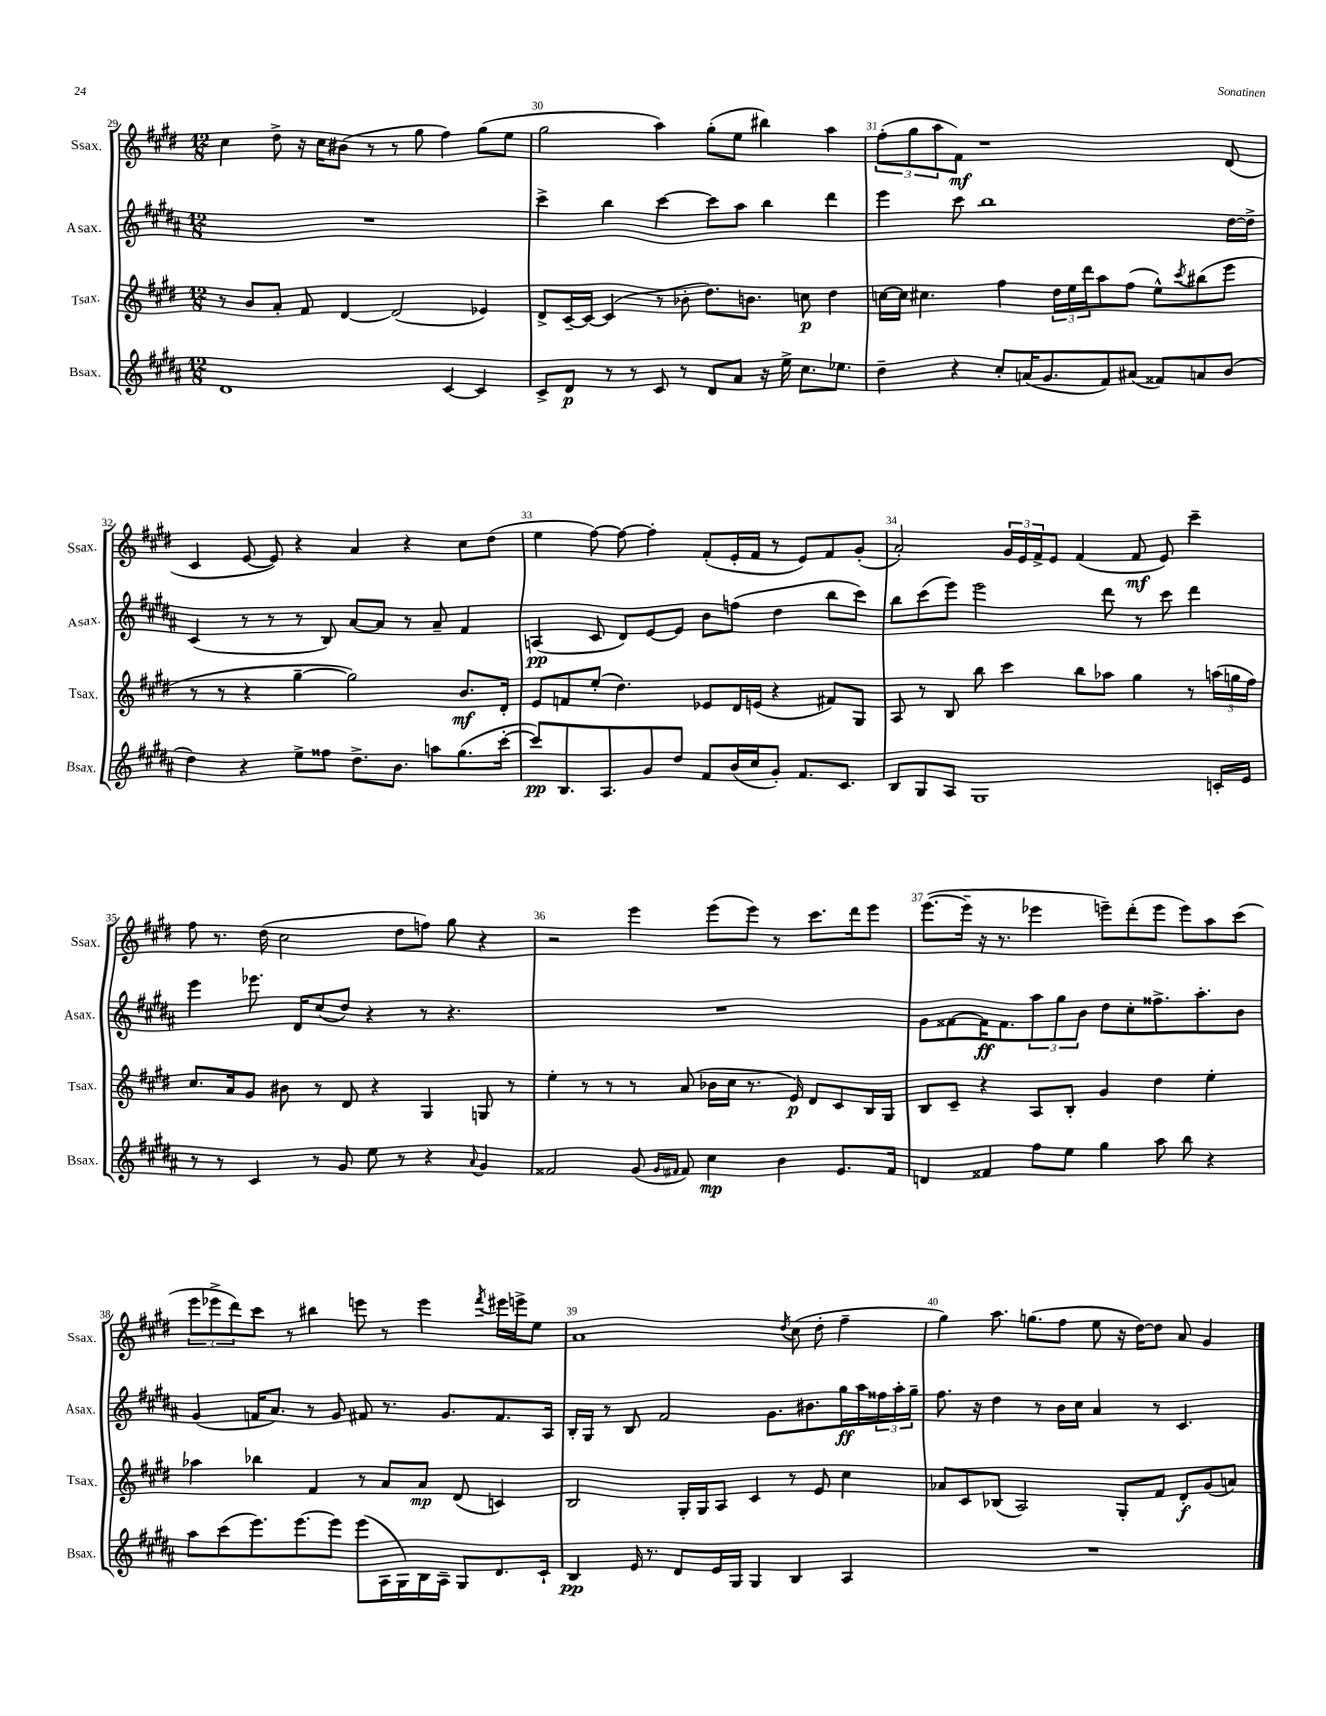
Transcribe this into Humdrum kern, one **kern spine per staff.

**kern	**kern	**kern	**kern
*staff4	*staff3	*staff2	*staff1
*clefG2	*clefG2	*clefG2	*clefG2
*k[f#c#g#d#a#]	*k[f#c#g#d#]	*k[f#c#g#d#a#]	*k[f#c#g#d#]
*M12/8	*M12/8	*M12/8	*M12/8
1d#	8r	1.r	4cc#
.	8b	.	.
.	8a'	.	8dd#^
.	8f#	.	16r
.	.	.	16cc#
.	[4d#	.	(8b#
.	.	.	8r
.	(2d#]	.	8r
.	.	.	8gg#
[4c#	.	.	4ff#)
4c#]	4e-)	.	(8gg#
.	.	.	8ee
=	=	=	=
8c#^	8d#^	4ccc#^	2gg#
8d#	[16c#~	.	.
.	16c#_	.	.
8r	(4c#]	4bb	.
8r	.	.	.
8c#	8r	[4ccc#	4aa)
8r	8b-'	.	.
8d#	8.dd#)	8ccc#]	(8gg#'
8a#	.	8aa#	8ee
.	8.b	.	.
16r	.	4bb	4bb#)
16ee^	.	.	.
8.cc#	8cc	.	.
.	4dd#	4ddd#	4aa
8.ee-	.	.	.
=	=	=	=
4dd#~	[16cc	4eee	(12ff#'
.	16cc]	.	.
.	.	.	12gg#
.	4.cc#	.	.
.	.	.	12aa
4r	.	8ccc#	8f#)
.	.	1bb	1r
8cc#'	4ff#	.	.
(16a	.	.	.
8.g#	.	.	.
.	24dd#	.	.
.	24ee	.	.
.	24ddd#	.	.
8f#)	8aa	.	.
(8a#	(8ff#	.	.
8f##)	8ee^^)	.	.
.	8qccc#	.	.
8a	(8bb#	.	.
(8b	8eee	[16dd#	(8d#
.	.	16dd#^]	.
=	=	=	=
4dd#)	8r	(4c#	4c#
.	8r	.	.
4r	4r	8r	[8e
.	.	8r	8e])
8ee^	[4gg#~	8r	4r
8ff##	.	8B)	.
8.dd#^	2gg#])	[8a#	4a
.	.	8a#]	.
8.b	.	.	.
.	.	8r	4r
8aa	.	8a#~	.
(8.gg#	8.b	4f#	8cc#
.	.	.	(8dd#
[16ccc#'	16d#'	.	.
=	=	=	=
8ccc#])	8e	(4A	4ee
8.B	8f	.	.
.	(8ee'	8c#	[8ff#)
8.A#	.	.	.
.	4.dd#)	8d#)	8ff#_
8g#	.	[8e	4ff#']
8dd#	.	8e]	.
8f#	8e-	8b	(8f#'
(16b	16d#	(8ff	16e'
16cc#	(16e	.	16f#
8g#')	4r	4dd#	8r
8.f#	.	.	8e)
.	8f#)	8bb	8f#
8.c#	.	.	.
.	8G#	8ccc#)	(8g#'
=	=	=	=
8B	8A	8bb	2a')
8G#	8r	(8ccc#	.
8A#	8B	8eee)	.
1G#	8bb	2eee	.
.	4ccc#	.	24g#
.	.	.	24e
.	.	.	24f#^
.	.	.	8e
.	8bb	.	(4f#
.	8aa-	8ddd#	.
.	4gg#	8r	8f#
.	.	8ccc#	8e)
.	8r	4ddd#	4ccc#~
16c'	(24aa	.	.
.	24gg	.	.
16e	.	.	.
.	24ff#)	.	.
=	=	=	=
8r	8.cc#	4eee	8ff#
8r	.	.	8.r
.	16a	.	.
4c#	8g#	8.eee-	.
.	.	.	(16dd#
.	8b#	.	2cc#
.	.	16d#	.
8r	8r	(8cc#	.
8g#	8d#	8dd#)	.
8ee	4r	4r	.
8r	.	.	8dd#
4r	4G#	8r	8ff)
.	.	4.r	8gg#
8qqa#	.	.	.
4g#	8G	.	4r
.	8r	.	.
=	=	=	=
2f##	4ee'	1.r	2r
.	8r	.	.
.	8r	.	.
(8g#	8r	.	4eee
16qqg#	.	.	.
16qqf#	.	.	.
8f#)	(8a	.	.
4cc#	16b-	.	(8eee
.	16cc#	.	.
.	8.r	.	8eee)
4b	.	.	8r
.	16e)	.	.
.	8d#	.	8.ccc#
8.e	8c#	.	.
.	.	.	16ddd#
.	16B	.	8eee
16f#	16G#	.	.
=	=	=	=
4d	8B	8g#	([8.eee
.	8c#~	[8f##	.
.	.	.	16eee~]
4f##	4r	16f##]	16r
.	.	8.f##	8.r
8ff#	8A	12aa#	4eee-
.	.	12gg#	.
8ee	8B'	.	.
.	.	12b	.
4gg#	4g#	8dd#	8eee~)
.	.	8cc#'	(8ddd#'
8aa#	4dd#	8.ff##^	8eee
8bb	.	.	8eee)
.	.	8.aa#'	.
4r	4ee'	.	8aa
.	.	8b	(8ccc#
=	=	=	=
8aa#	4aa-	(4g#	12eee
.	.	.	12eee-^
(8ccc#	.	.	.
.	.	.	12ddd#)
8.eee)	4bb-	16f	8ccc#
.	.	8.a#)	.
.	.	.	8r
[8.eee	.	.	.
.	4f#	8r	4bb#
8eee]	.	8g#	.
(8eee	8r	8f#	8eee
16A#	8a	8.r	8r
16G#)	.	.	.
16B	8a	.	4eee
16A#~	.	8.g#	.
8G#	(8d#	.	.
.	.	.	8qfff#
8.d#	4c)	8.f#	16eee#
.	.	.	16eee^
.	.	.	8ee
16c#`	.	16A#	.
=	=	=	=
4B	2B	16B'	1a
.	.	16G#	.
.	.	8r	.
16e	.	8B	.
8.r	.	.	.
.	.	2f#	.
8d#	16G#'	.	.
.	16G#	.	.
16e	8A	.	.
16G#	.	.	.
4G#	4c#	.	.
.	.	8.g#	.
.	.	.	8qdd#
4B	8r	.	(8cc#
.	.	8.b#	.
.	8e	.	8dd#'
4A#	4cc#	16gg#	4ff#~
.	.	16aa#	.
.	.	24ff##	.
.	.	24aa#'	.
.	.	24gg#~	.
=	=	=	=
1.r	8a-	8.ff#	4gg#)
.	8c#	.	.
.	.	16r	.
.	(8B-	4dd#	8.aa
.	2A)	.	.
.	.	.	(8.gg
.	.	8r	.
.	.	16b	8ff#
.	.	16cc#	.
.	.	4a#	8ee
.	8G#'	.	16r
.	.	.	[16dd#)
.	8f#	8r	8dd#]
.	8d#'	4.c#	8a
.	(8g#	.	4g#
.	8a)	.	.
==	==	==	==
*-	*-	*-	*-
